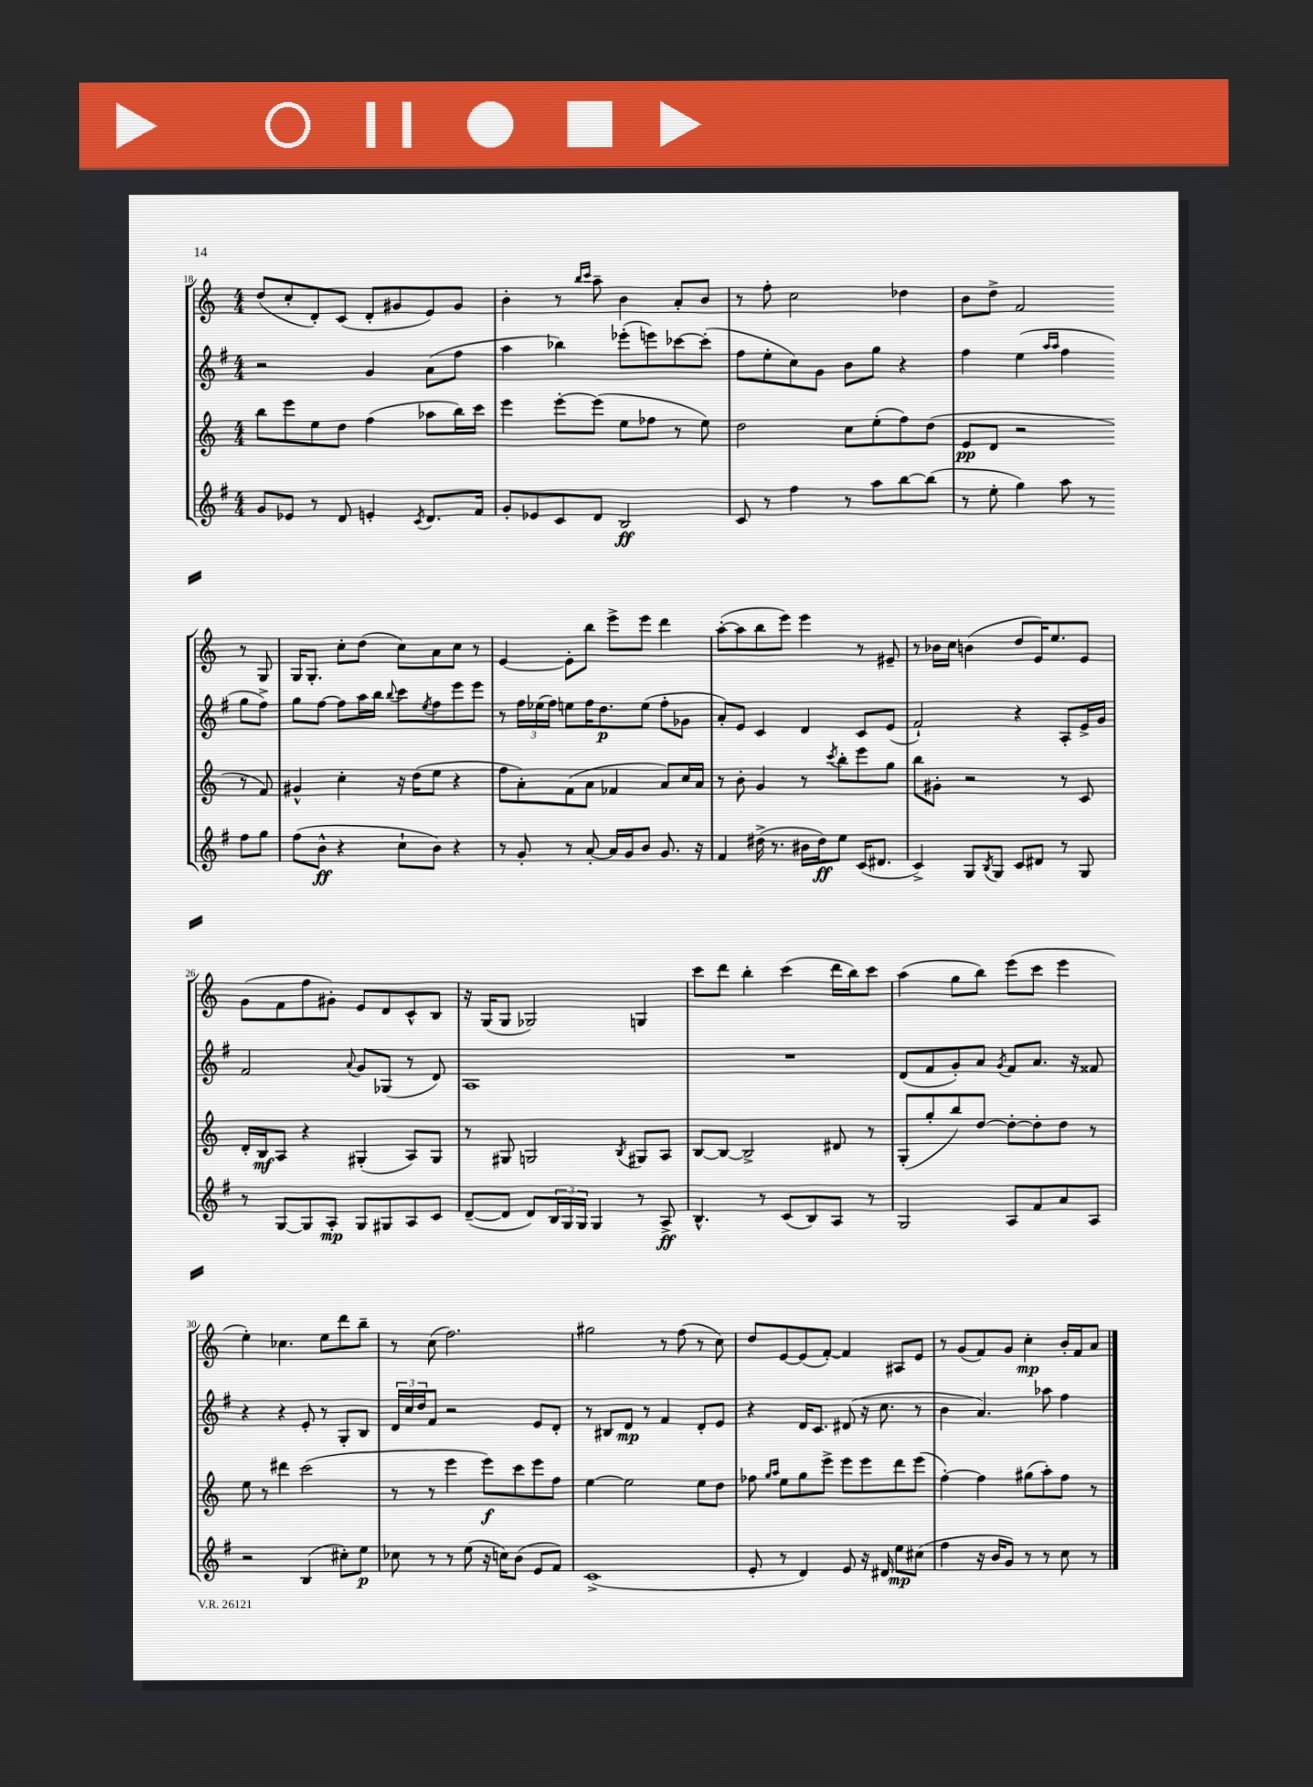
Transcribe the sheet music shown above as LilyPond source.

<<
\new StaffGroup <<
\new Staff = "s0" {
    \clef treble \key c \major \numericTimeSignature \time 4/4
    d''8( c''8-. d'8-.) c'8( d'8-. gis'8 e'8) gis'8 |
    b'4-. r8 \grace { b''16 c'''16 } a''8-- b'4 a'8-. b'8 |
    r8 f''8-. c''2 des''4 |
    b'8 d''8-> f'2 r8 g8 |
    g16 g8.-. c''8-. d''8( c''8) a'8 c''8 r8 |
    e'4~ e'8-. b''8 e'''8-> e'''8 d'''4 |
    a''8~-.( a''8 b''8 e'''8) e'''4 r8 eis'8-- |
    r8 bes'16 c''16 b'4( d''8 e'16) e''8. e'8 |
    g'8( f'8 f''8 gis'8-.) e'8 d'8 c'8-^ b8 |
    r16 g16( g8 ges2) g4 |
    c'''8 d'''8 b''4-. c'''4( d'''16 b''16) c'''8 |
    a''4( g''8 b''8) e'''8( c'''8 e'''4 |
    e''4-.) ces''4. e''8 d'''8 b''8-- |
    r8 c''8( f''2.) |
    gis''2 r8 f''8( r8 c''8) |
    d''8 e'8~ e'8( f'8~-.) f'4 ais8 e'8 |
    r8 g'8( f'8) g'8 c''4-.\mp b'16-. f'16 a'8 \bar "|." |
}
\new Staff = "s1" {
    \clef treble \key g \major \numericTimeSignature \time 4/4
    r2 g'4 a'8( fis''8 |
    a''4 bes''4) ees'''8-.( e'''8) ces'''8~ ces'''8-.( |
    fis''8 e''8-. c''8) g'8 b'8 g''8 r4 |
    fis''4 e''4( \grace { a''16 a''16 } fis''4 g''8 fis''8->) |
    g''8 fis''8~ fis''8 a''16 b''16 \appoggiatura { b''8 } c'''8 \acciaccatura { e''8 } fis''8 e'''8 e'''8 |
    r8 \tuplet 3/2 { fis''16 ees''16( fis''16) } e''8 fis''16 d''8.\p e''8( fis''8-. ges'8 |
    a'8-.) e'8 c'4 d'4 c'8 e'8( |
    fis'2-!) r4 a8-. e'16-> g'16 |
    fis'2 \appoggiatura { a'8 } g'8 ges8( r8 d'8) |
    a1 |
    R1 |
    d'8( fis'8 g'8-.) a'8 \acciaccatura { g'8 } fis'8 a'8. r16 fisis'8 |
    r4 r4 e'8-. r8 g8-. b8 |
    \tuplet 3/2 { d'16 c''16 d''16 } fis'8 r2 e'8 d'8-. |
    r8 bis8 d'8\mp r8 fis'4 d'8-. e'8 |
    r4 d'16 c'8. dis'8( r16 c''8. r8 |
    b'4 a'4.) aes''8 fis''4 \bar "|." |
}
\new Staff = "s2" {
    \clef treble \key c \major \numericTimeSignature \time 4/4
    b''8 e'''8 e''8 d''8 f''4( aes''8 b''16) c'''16 |
    e'''4 e'''8~-. e'''8( e''8 fes''8 r8 e''8) |
    d''2 c''8 e''8-.( f''8) d''8( |
    e'8\pp d'8 r2 r8 f'8) |
    gis'4-^ c''4-. r16 d''16( e''8 r4 |
    f''8 a'8-.) f'8( a'8 fes'4 a'8) c''16 a'16 |
    r8 b'8-. g'4 r8 \acciaccatura { c'''8 } b''8-. e'''8 g''8 |
    b''8 gis'8-. r2 r8 c'8 |
    d'16-. b16\mf a8 r4 gis4-.( a8) gis8 |
    r8 gis8 g2 \acciaccatura { b8 } gis8 a8 |
    b8~ b8~ b2-> dis'8 r8 |
    g8-.( g''8-. b''8) d''8~ d''8~-. d''8-. d''8 r8 |
    e''8 r8 dis'''4 c'''2( |
    r8 r8 e'''4 e'''8\f) c'''8 e'''8 f''8 |
    e''4~ e''2 e''8 d''8 |
    fes''8 \grace { g''16 a''16 } e''8 g''8 e'''8-> e'''8 e'''8 d'''8 e'''8( |
    f''4~-.) f''4 gis''8( a''8-.) f''8 r8 \bar "|." |
}
\new Staff = "s3" {
    \clef treble \key g \major \numericTimeSignature \time 4/4
    g'8 ees'8 r8 d'8 e'4-. \acciaccatura { c'8 } d'8. fis'16 |
    g'8-. ees'8 c'8 d'8 b2\ff |
    c'8 r8 fis''4 r8 a''8 b''8~ b''8( |
    r8 e''8-. g''4) a''8 r8 fis''8 g''8 |
    fis''8( b'8-^\ff r4 c''8-! b'8) r4 |
    r8 g'8-. r8 a'8~-. a'16 g'16 b'8 g'8. r16 |
    fis'4 dis''16->( r8. bis'16 dis''16\ff) e''8 c'16( dis'8. |
    c'4->) g8 \acciaccatura { b8 } g8 c'8 dis'8 r8 g8 |
    r8 g8~ g8 a8-.\mp g8 gis8 a8 c'8 |
    d'8~--( d'8 d'8) \tuplet 3/2 { b16 g16 g16 } g4 r8 a8->\ff |
    b4.-^ r8 c'8( b8) a8 r8 |
    g2 a8 fis'8 a'8 a8 |
    r2 b4( cis''8-.) e''8\p |
    ces''8 r8 r8 e''8( r16 c''16) b'8( e'8 fis'8) |
    c'1->( |
    e'8-. r8 d'4) e'8 r16 dis'16 e''8\mp cis''8( |
    fis''4 r16 b'16 g'8) r8 r8 c''8 r8 \bar "|." |
}
>>
>>
\layout { \context { \Score currentBarNumber = #18 } }
